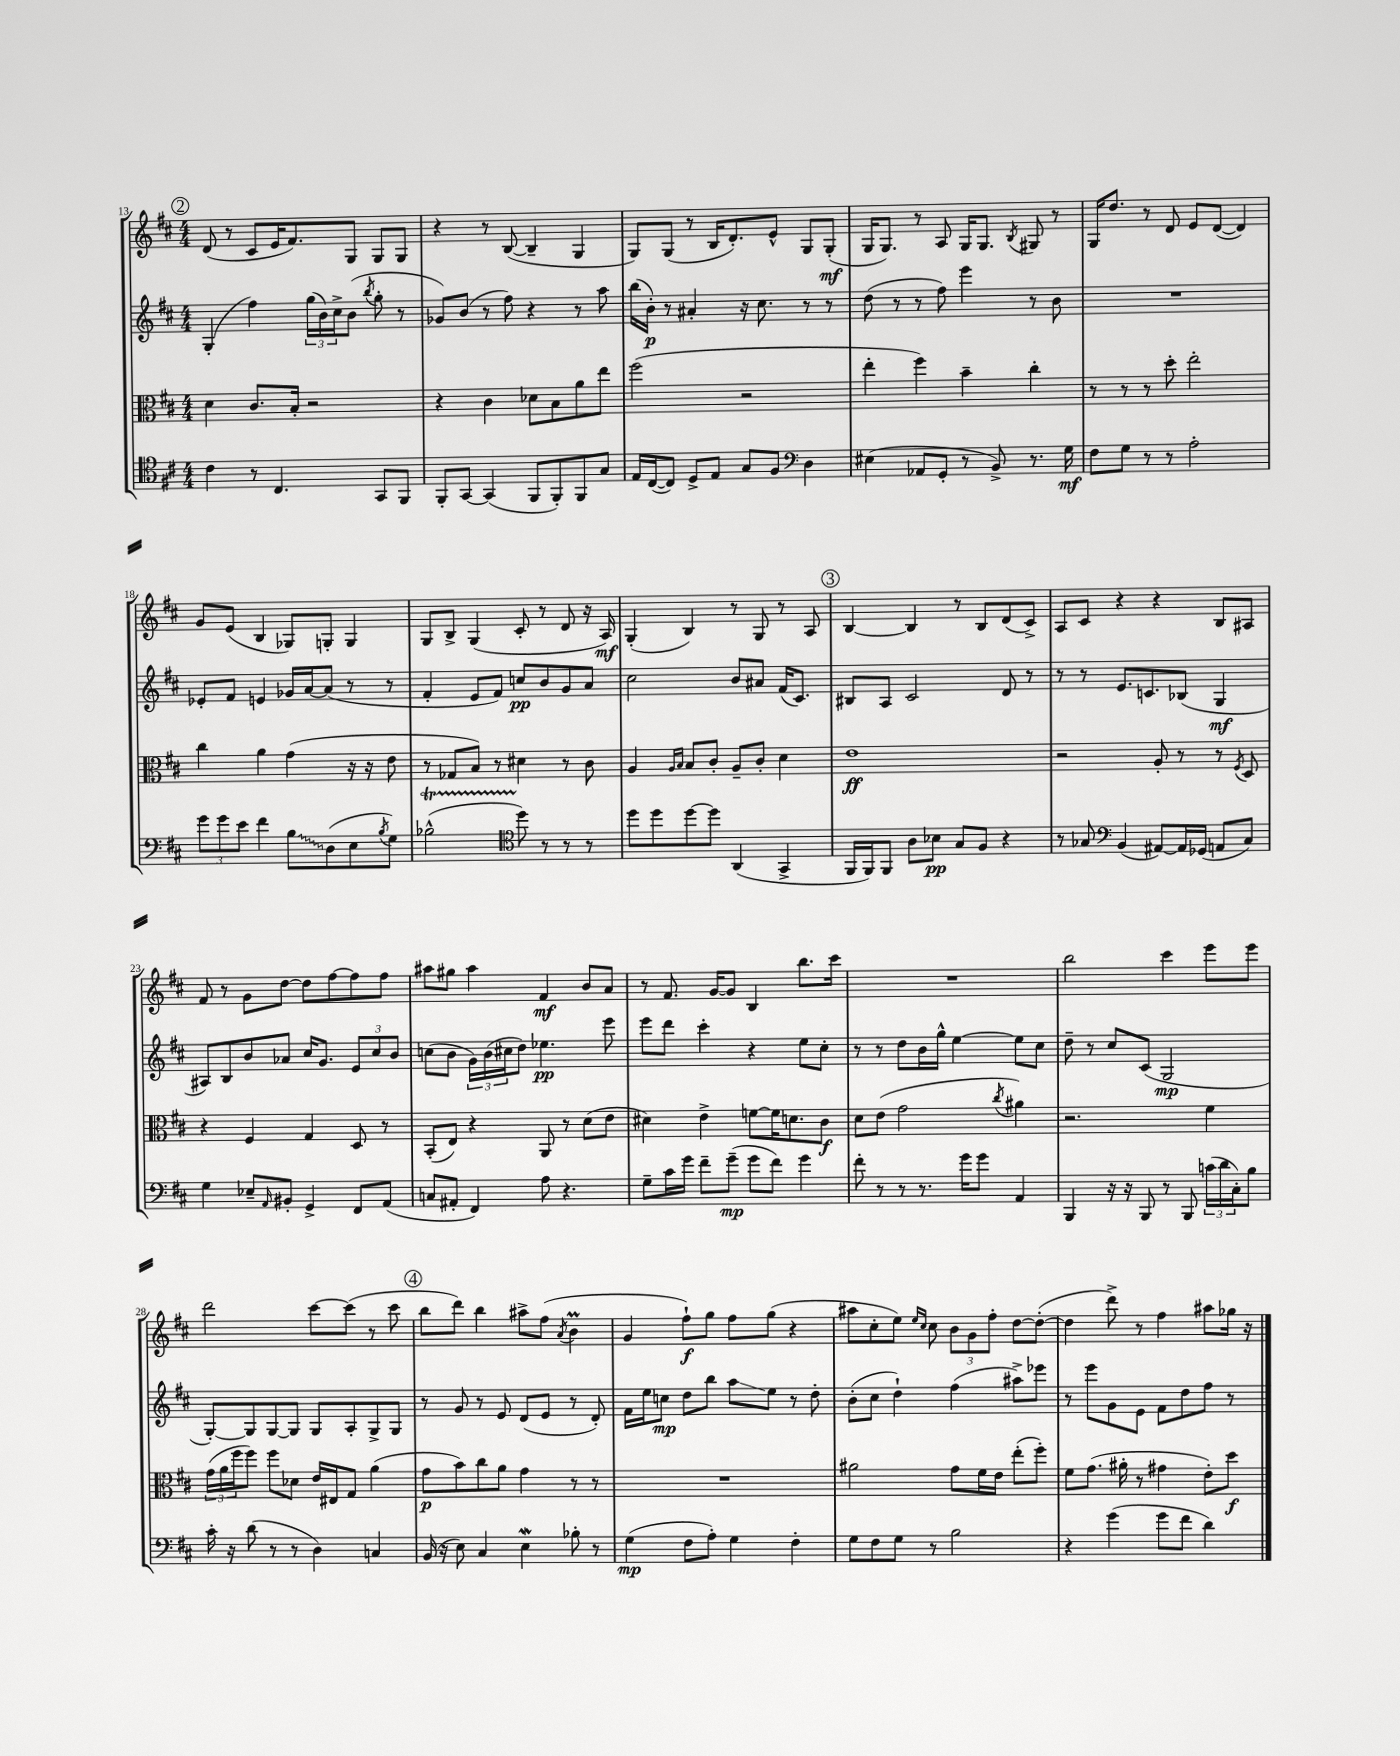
<<
\new StaffGroup <<
\new Staff = "s0" {
    \clef treble \key d \major \numericTimeSignature \time 4/4
    \mark \markup { \circle "2" } d'8( r8 cis'8 e'16 fis'8.) g8 g8 g8 |
    r4 r8 b8~( b4-- g4 |
    g8) g8( r8 b16 d'8.-.) e'8-^ g8 g8-.\mf( |
    g16 g8.) r8 a8 g16 g8. \acciaccatura { b8 } gis8 r8 |
    g16 d''8. r8 d'8 e'8 d'8~( d'4) |
    g'8 e'8( b4 ges8) g8-. g4 |
    g8 b8-> g4( cis'8-. r8 d'8 r16 a16\mf) |
    g4-.( b4) r8 g8 r8 a8 |
    \mark \markup { \circle "3" } b4~ b4 r8 b8 d'8( cis'8->) |
    a8 cis'8 r4 r4 b8 ais8 |
    fis'8 r8 g'8 d''8~ d''8 fis''8~ fis''8 fis''8 |
    ais''8 gis''8 ais''4 fis'4\mf b'8 a'8 |
    r8 fis'8. g'16~ g'8 b4 b''8. cis'''16 |
    R1 |
    b''2 cis'''4 e'''8 e'''8 |
    d'''2 cis'''8~ cis'''8( r8 cis'''8 |
    \mark \markup { \circle "4" } b''8 d'''8) b''4 ais''8-> fis''8( \acciaccatura { a'8 } b'4\prall |
    g'4 fis''8-!\f) g''8 fis''8 g''8( r4 |
    ais''8 cis''8-. e''8) \grace { e''16 cis''16 } cis''8 \tuplet 3/2 { b'8 g'8 fis''8-. } d''8~ d''8~-.( |
    d''4 d'''8->) r8 fis''4 ais''8 ges''16 r16 \bar "|." |
}
\new Staff = "s1" {
    \clef treble \key d \major \numericTimeSignature \time 4/4
    \mark \markup { \circle "2" } g4-.( fis''4) \tuplet 3/2 { g''16( b'16) cis''16-> } b'8( \acciaccatura { b''8 } g''8-. r8 |
    ges'8) b'8( r8 fis''8) r4 r8 a''8 |
    b''16( b'16-.\p) r8 ais'4-. r16 cis''8. r8 r8 |
    d''8( r8 r8 fis''8) e'''4 r8 b'8 |
    R1 |
    ees'8-. fis'8 e'4 ges'16 a'16~ a'8( r8 r8 |
    fis'4-. e'8 fis'8) c''8\pp b'8 g'8 a'8 |
    cis''2 b'8 ais'8 fis'16( cis'8.) |
    \mark \markup { \circle "3" } bis8 a8 cis'2 d'8 r8 |
    r8 r8 e'8. c'8. bes8( g4\mf |
    ais8) b8 b'8 aes'8 cis''16 g'8. \tuplet 3/2 { e'8 cis''8 b'8 } |
    c''8( b'8 \tuplet 3/2 { g'16) b'16( cis''16 } d''8) ees''4.\pp e'''8 |
    e'''8 d'''8 cis'''4-. r4 e''8 cis''8-. |
    r8 r8 d''8 b'16 g''16-^ e''4~ e''8 cis''8 |
    d''8-- r8 cis''8 cis'8( g2\mp |
    g8~-.) g8 g8~ g8 g8 a8-. g8-> g8 |
    \mark \markup { \circle "4" } r8 g'8 r8 e'8 d'8( e'8 r8 d'8-.) |
    fis'16 e''16 c''8\mp d''8 b''8 a''8\glissando e''8 r8 d''8-. |
    b'8-.( cis''8 d''4-!) fis''4( ais''8->) ees'''8 |
    r8 e'''8 g'8 e'8 fis'8 d''8 fis''8 r8 \bar "|." |
}
\new Staff = "s2" {
    \clef alto \key d \major \numericTimeSignature \time 4/4
    \mark \markup { \circle "2" } d'4 cis'8. b16-. r2 |
    r4 cis'4 des'8 b8 a'8 e''8 |
    fis''2( r2 |
    e''4-. fis''4) b'4-- cis''4-. |
    r8 r8 r8 d''8-. e''2-. |
    cis''4 a'4 g'4( r16 r16 e'8 |
    r8 ges8 b8) r8 dis'4 r8 cis'8 |
    a4 \grace { a16 b16 } b8 cis'8-. a8-- cis'8-. d'4 |
    \mark \markup { \circle "3" } e'1\ff |
    r2 a8-. r8 r8 \acciaccatura { fis8 } d8 |
    r4 fis4 g4 d8 r8 |
    b,8-.( e8) r4 a,8 r8 d'8( e'8 |
    dis'4) e'4-> f'8~ f'16 d'8. cis'8\f |
    d'8 e'8( g'2 \acciaccatura { cis''8 } ais'4) |
    r2. fis'4 |
    \tuplet 3/2 { g'16( a'16 fis''16 } fis''8) fis''8 des'8 e'16 eis16 g8 a'4( |
    \mark \markup { \circle "4" } g'8\p b'8) cis''8 a'8 g'4 r8 r8 |
    R1 |
    ais'2 g'8 fis'16 e'16 e''8-.( fis''8-.) |
    fis'8 g'8.( ais'16-. r8 gis'4 e'8-.) d''8\f \bar "|." |
}
\new Staff = "s3" {
    \clef tenor \key d \major \numericTimeSignature \time 4/4
    \mark \markup { \circle "2" } cis'4 r8 cis4. g,8 fis,8 |
    fis,8-. g,8~ g,4( fis,8 fis,8-.) fis,8 g8 |
    e16 cis16~( cis8) d8-> e8 g8 fis8 \clef bass d4 |
    eis4( aes,8 g,8-. r8 b,8->) r8. g16\mf |
    fis8 g8 r8 r8 a2-. |
    \tuplet 3/2 { g'8 g'8 e'8 } fis'4 \once \override Glissando.style = #'zigzag b8\glissando d8( e8 \acciaccatura { b8 } g8) |
    bes2-^\startTrillSpan( \clef tenor d''8\stopTrillSpan) r8 r8 r8 |
    d''8 d''8 d''8~ d''8 a,4( g,4-> |
    \mark \markup { \circle "3" } fis,16 fis,16) fis,8 a8 bes8\pp g8 fis8 r4 |
    r8 ges8 \clef bass b,4( ais,8~) ais,16 ges,16( a,8 cis8) |
    g4 ees8-- \grace { a,16 } bis,8-. g,4-> fis,8 a,8( |
    c8 ais,8-. fis,4) a8 r4. |
    g8-- cis'16 g'16 fis'8-- g'8--\mp( g'8 fis'8) g'4 |
    fis'8-. r8 r8 r8. g'16 g'8 a,4 |
    b,,4 r16 r16 b,,8 r8 b,,8 \tuplet 3/2 { c'16( d'16 cis16-.) } b8 |
    cis'16-. r16 d'8( r8 r8 d4) c4 |
    \mark \markup { \circle "4" } b,16( r16 e8) cis4 e4\mordent bes8-. r8 |
    g4\mp( fis8 a8-.) g4 fis4-. |
    g8 fis8 g8 r8 b2 |
    r4 g'4( g'8 fis'8 d'4) \bar "|." |
}
>>
>>
\layout { \context { \Score currentBarNumber = #13 } }
